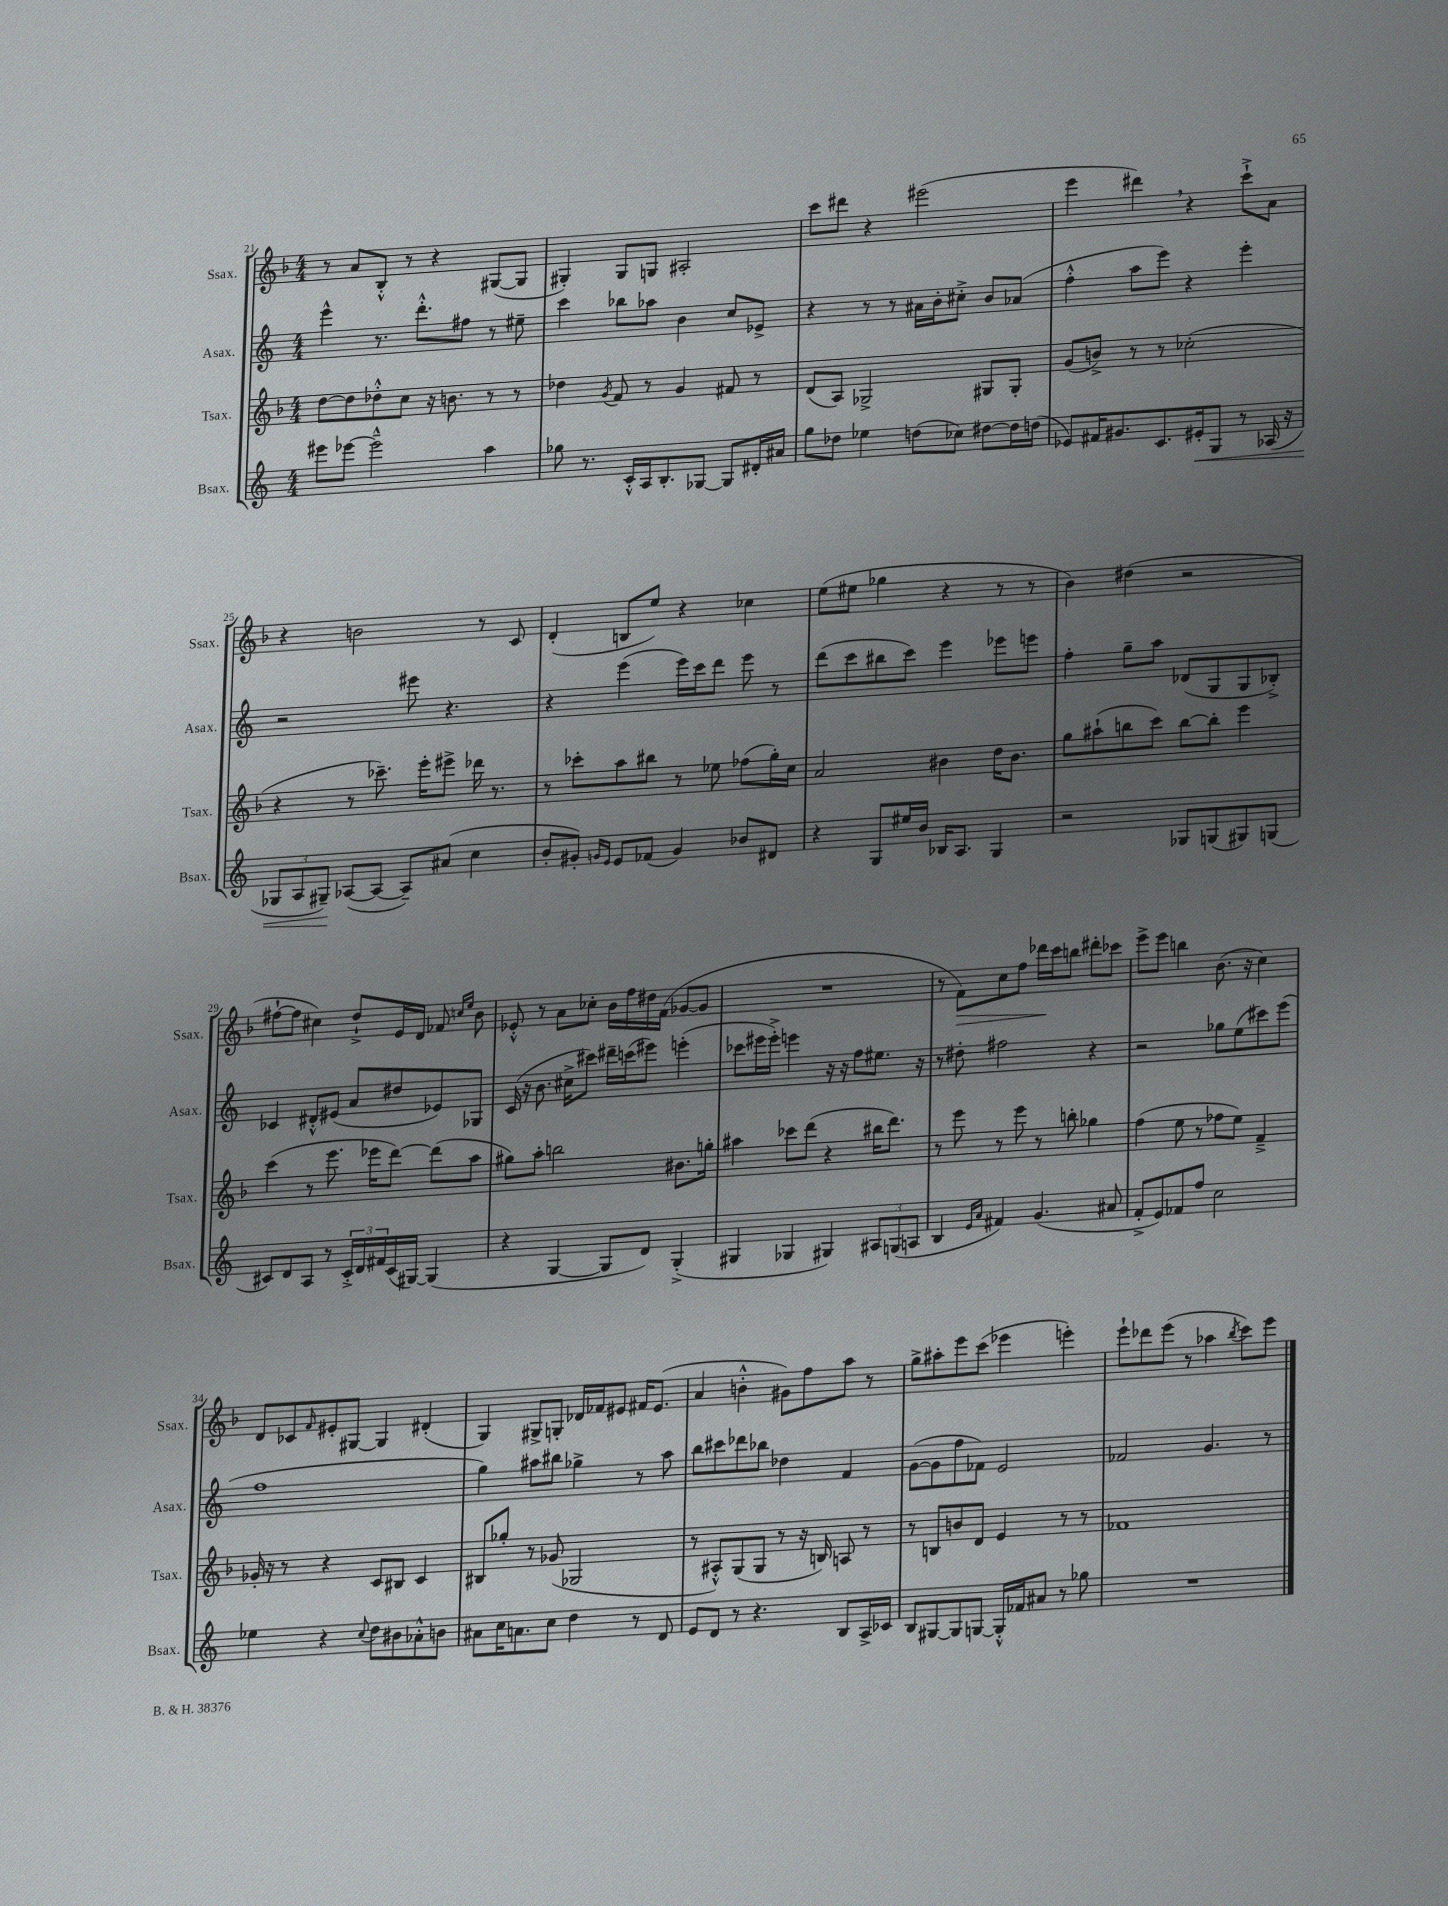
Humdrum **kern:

**kern	**kern	**kern	**kern
*staff4	*staff3	*staff2	*staff1
*clefG2	*clefG2	*clefG2	*clefG2
*k[]	*k[b-]	*k[]	*k[b-]
*M4/4	*M4/4	*M4/4	*M4/4
8eee#\L	[8dd\L	4eee^^\	8r
[8eee-\J	8dd\]	.	8a/L
2eee-~^^\]	8dd-'^^\	8.r	8B-'^^/J
.	8cc\J	.	8r
.	.	8.ddd'^^\L	.
.	16r	.	4r
.	8.b\	.	.
.	.	8ff#\J	.
4aa\	8r	8r	([8G#/L
.	8r	8ee#~\	8G#/]J
=	=	=	=
8gg-\	4dd-\	4ccc\	4G#'/)
8.r	.	.	.
.	8qg/	.	.
.	8f/	8bb-\L	8G#/L
16c'^^/LL	.	.	.
16A/J	8r	8aa-\J	8G/J
8.B'/	.	.	.
.	4g/	4b\	2A#'/
[8G-/J	.	.	.
8G-/]L	8f#/	8cc/L	.
16d#'/L	8r	8e-^/J	.
16a#/JJ	.	.	.
=	=	=	=
8gg\L	(8d/L	4r	8ccc\L
8dd-\J	8A/J)	.	8ddd#\J
4ee-\	2G-^/	8r	4r
.	.	8r	.
(8dd\L	.	16a#\LL	(2eee#\
.	.	16b'\J	.
8cc-\J)	.	8cc#'^\J	.
[8dd#\L	8G#/L	8b/L	.
16dd#\]L	8G#'/J	(8a-/J	.
(16dd\JJ	.	.	.
=	=	=	=
8e-/L)	(8g/L	4ff'^^\	4eee\
16f#/K	8b^/J)	.	.
8.g#/	.	.	.
.	8r	8aa\L	4ddd#\)
8.c/	8r	8eee\J)	.
.	(2cc-'\	4r	4r
16e#'/k	.	.	.
8G/J	.	.	.
8r	.	4eee'\	8ccc`^\L
(16A-/	.	.	8a\J
16r	.	.	.
=	=	=	=
12G-/L	4r	2r	4r
12A/	.	.	.
12G#~/J)	.	.	.
([8A-/L	8r	.	2b\
8A-/_J	8.ccc-~\)	.	.
8A-~/]L)	.	8eee#\	.
.	16eee'\LK	.	.
(8a#/J	8eee#^\J	4.r	.
4cc\	16ddd-\	.	8r
.	8.r	.	.
.	.	.	8c/
=	=	=	=
8b'/L	8r	4r	(4d'/
8g#'/J)	8ccc-'\L	.	.
16qqg/LL	.	.	.
16qqe/JJ	.	.	.
8e/L	8aa\	(4eee\	8B/L
(8f-/J	8bb#\J	.	8ee/J)
4g/)	8r	16eee\LL)	4r
.	.	16ccc\J	.
.	8ee-\	8ddd\J	.
8b-/L	(8ff-\L	8eee\	4cc-\
8d#/J	16gg'\L)	8r	.
.	16cc\JJ	.	.
=	=	=	=
4r	2a/	(8ddd\L	(8ee\L
.	.	8ccc\	8ee#\J
8G/L	.	8bb#\	4gg-\
16ee#/L	.	8ccc\J)	.
16b/JJ	.	.	.
16B-/LK	4b#\	4eee\	4r
8.A/J	.	.	.
4G/	16dd\LK	8eee-\L	8r
.	8.b#\J	.	.
.	.	8eee\J	8r
=	=	=	=
2r	8gg\L	4ff'\	4b-\)
.	(8aa#`\	.	.
.	8bb\	8gg~\L	(4dd#\
.	8ccc\J)	8aa\J	.
8G-/L	[8bb\L	(8d-/L	2r
(8G/	8bb'\]J	8G/	.
8G#/)	4eee\	8G/	.
(8G/J	.	8B-'^/J)	.
=	=	=	=
8c#/L)	(4ccc\	4c-/	[8ff#`\L
8d/	.	.	8ff#\]J
8A/J	8r	8d#'^^/L	4cc#\)
8r	8.eee\	(8e#/J	.
24c#'^/LL	.	8a/L	8dd`^/L
24d/	.	.	.
.	16eee-\LK	.	.
24f#/	.	.	.
(16c#/	[8ddd\J)	8dd#/	16e/L
[16G#/JJ)	.	.	16d/JJ
(4G#/]	(8ddd\]L	8e-/)	8f-/
.	.	.	16qqcc/LL
.	.	.	16qqee/JJ
.	8aa\J	8G-/J	8b-\
=	=	=	=
4r	8gg#\L)	(16c/	8e-'^^/
.	.	16r	.
.	8aa'\J	8.b\	8r
[4G/	2bb\	.	8a\L
.	.	16cc#^\LK	.
.	.	8ccc#\J)	8cc-'\J
8G/]L	.	16ddd#~\LL	16b-\LL
.	.	(16ccc\J	16ff\
8d/J)	.	8eee#\J)	16dd#\
.	.	.	(16f\JJ
(4G'^/	8.b#\L	(4eee'\	[8g-/L
.	.	.	8g-/]J
.	16gg'\Jk	.	.
=	=	=	=
4G#/	4aa#\	8ccc-\L	1r
.	.	16eee#\L	.
.	.	16eee#'^\JJ)	.
4G-/	8ccc-\L	4eee\	.
.	(8ddd\J	.	.
4G#/)	4r	16r	.
.	.	16r	.
.	.	8ff\L	.
12A#/L	16bb#\LK	8.ee#\J	.
.	8.ddd\J)	.	.
(12G/	.	.	.
12A/J	.	.	.
.	.	16r	.
=	=	=	=
4B/	8r	8r	8r
.	8eee\	8dd#'\	8f\L)
16qqe/LL	.	.	.
16qqa/JJ	.	.	.
4f#/)	8r	2ff#\	8cc\
.	8eee\	.	8ff\J
(4.g/	8r	.	16ddd-\LL
.	.	.	16ccc\J
.	8bb'\	.	8bb\J
.	4gg-\	4r	8ddd#'\L
8a#/	.	.	8ccc-\J
=	=	=	=
8f'^/L	(4ff\	2r	8eee^\L
8e/)	.	.	8eee\J
8f-/	8ee\	.	4bb\
8ff/J	8r	.	.
2cc\	8ff-\L	8gg-\L	(8.b-\
.	8ee\J)	(8ee\	.
.	.	.	16r
.	4f~^/	8ccc#\)	4cc\)
.	.	(8eee\J	.
=	=	=	=
4ee-\	16g-'/	1ff	8d/L
.	16r	.	.
.	8r	.	8c-/
.	.	.	16qqf/
4r	4r	.	8e#'/
.	.	.	[8G#/J
8qqcc/	.	.	.
8dd\L	8c/L	.	4G#/]
8b#\	8B#/J	.	.
8a-'^^\	4c/	.	(4d#'/
8b\J	.	.	.
=	=	=	=
8a#\L	8B#/L	4gg\)	4G/)
16cc\K	8gg-'/J	.	.
8.a\	.	.	.
.	8r	8aa#\L	8G#^/L
8cc\J	(8g-/	8bb#\J	8G'/J
4dd\	2G-/	4gg-^\	16d-/LL
.	.	.	16f-/J
.	.	.	8e#/J
8r	.	8r	16f#/LK
.	.	.	(8.e#/J
8d/	.	8aa#\	.
=	=	=	=
8e/L	8r	8bb\L	4a/
8d/J	8A#'^^/L)	8ccc#\	.
8r	(8G/	8ddd-\	4b'^^\
4.r	8G/J	8bb-\J	.
.	8r	4dd-\	8g#\L)
.	16r	.	8ff\
.	16B/)	.	.
8B/L	8A/	4f/	8aa\J
16A^/L	8r	.	8r
16c-/JJ	.	.	.
=	=	=	=
8B/L	8r	([8g\L	8gg^\L
[8G#/	8B/L	8g\]	8aa#'\
8G#/]	8b/	8ff\	8eee\
[8G/J	8d/J	8f-\J)	(8ccc\J
16G'^^/]LL	4e/	2e/	4eee-\
16f-/J	.	.	.
8a#/J	.	.	.
8r	8r	.	4eee'\)
8gg-\	8r	.	.
=	=	=	=
1r	1f-	2f-/	8eee`\L
.	.	.	8ddd-\
.	.	.	(8eee\J
.	.	.	8r
.	.	4.g/	4aa-\
.	.	.	8qbb-/
.	.	.	8ccc\L)
.	.	8r	8eee\J
==	==	==	==
*-	*-	*-	*-
